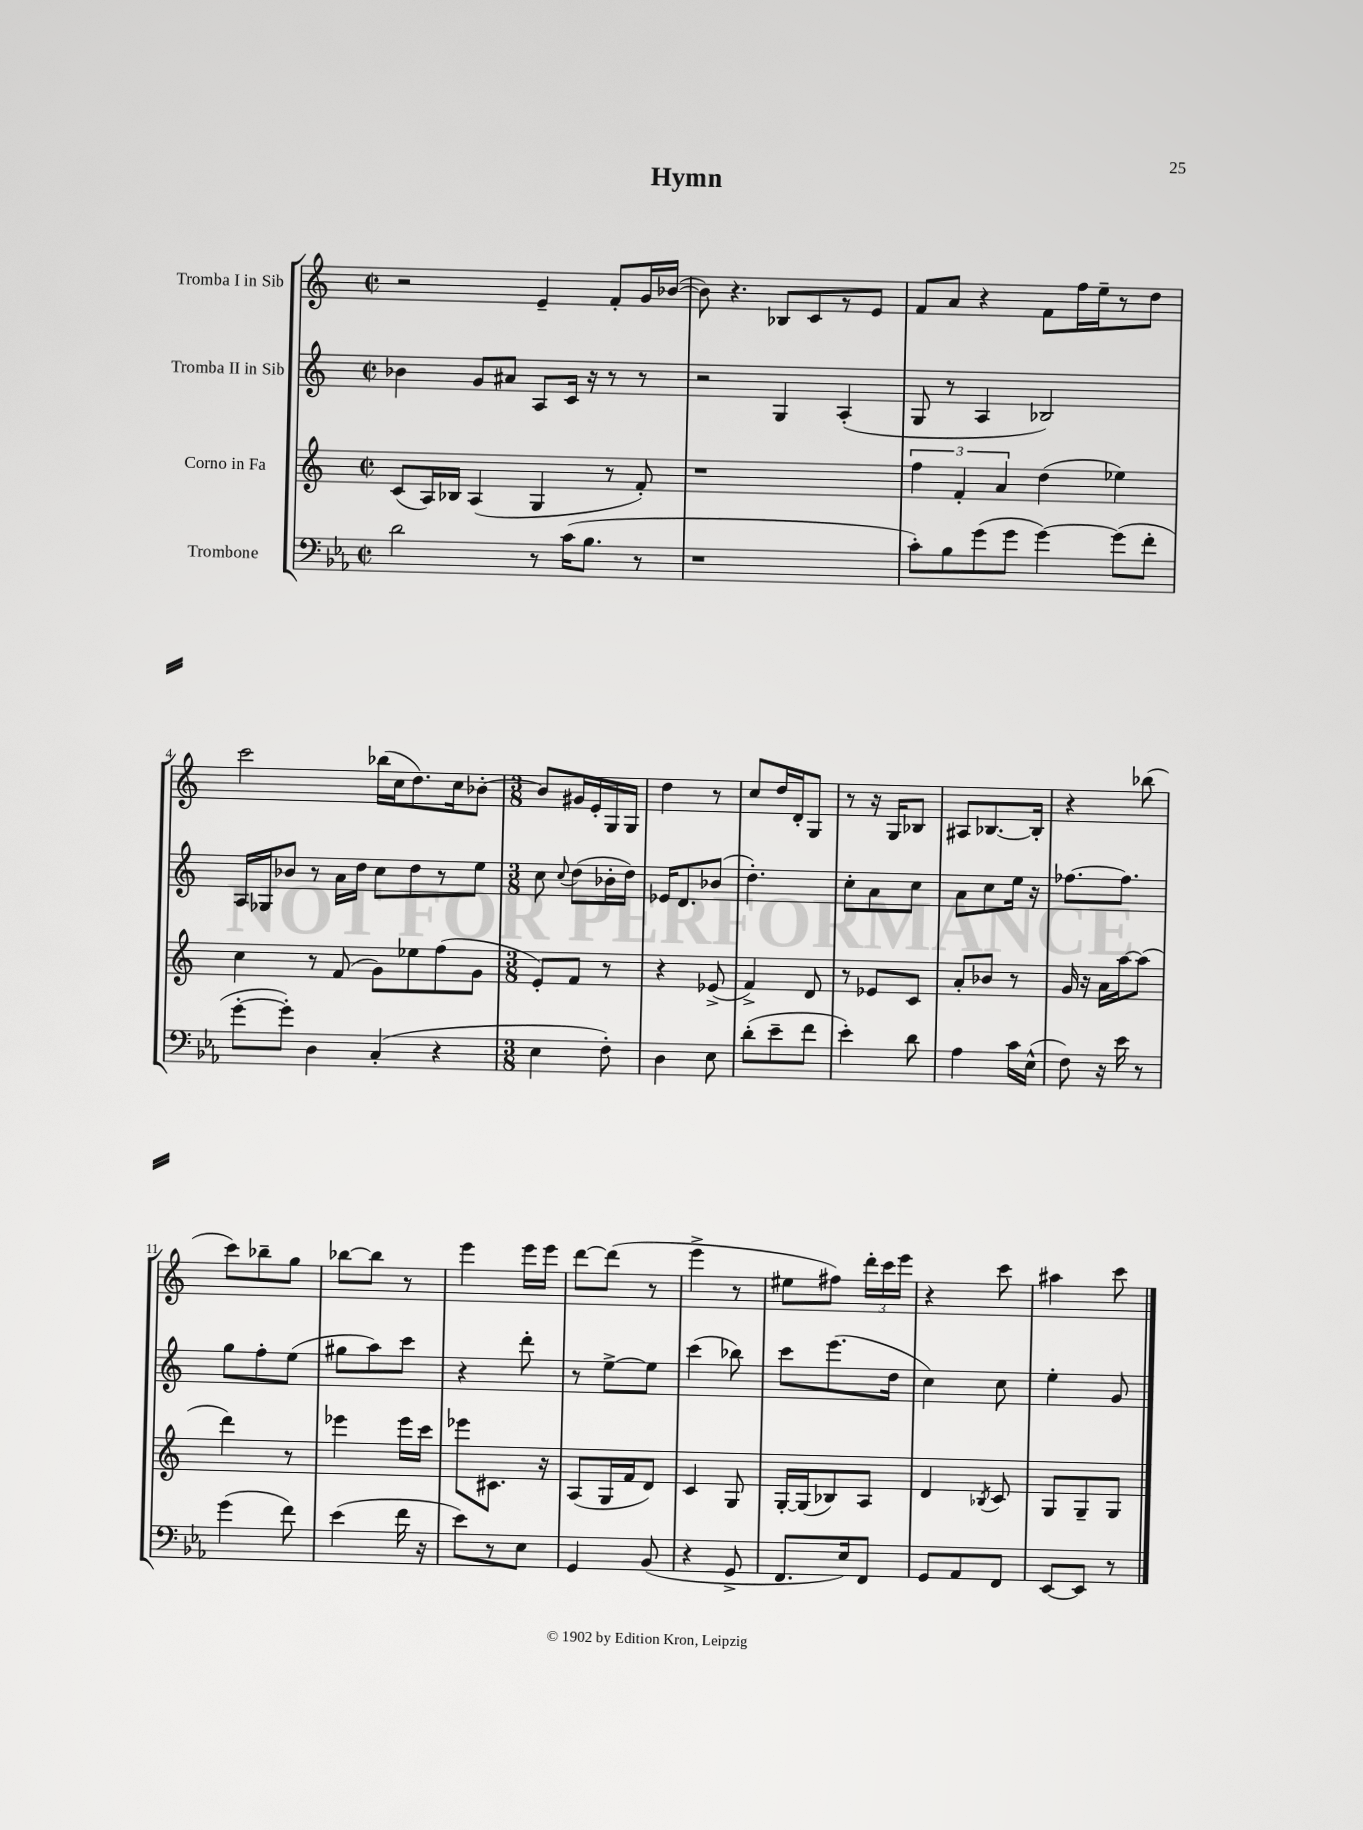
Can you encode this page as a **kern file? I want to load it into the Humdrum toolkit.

**kern	**kern	**kern	**kern
*staff4	*staff3	*staff2	*staff1
*clefF4	*clefG2	*clefG2	*clefG2
*k[b-e-a-]	*k[]	*k[]	*k[]
*M2/2	*M2/2	*M2/2	*M2/2
*met(c|)	*met(c|)	*met(c|)	*met(c|)
2d	(8c	4b-	2r
.	16A)	.	.
.	16B-	.	.
.	(4A	8g	.
.	.	8a#	.
8r	4G	8A	4e~
(16c	.	16c	.
8.B-	.	16r	.
.	8r	8r	8f'
8r	8f')	8r	16g
.	.	.	([16b-
=	=	=	=
1r	1r	2r	8b-])
.	.	.	4.r
.	.	4G	8B-
.	.	.	8c
.	.	(4A'	8r
.	.	.	8e
=	=	=	=
8c')	6ff	8G	8f
8B-	.	8r	8a
.	6f'	.	.
(8g	.	4A	4r
.	6a	.	.
8g	.	.	.
[4g)	(4dd	2B-)	8f
.	.	.	16ff
.	.	.	16ee~
(8g]	4ee-)	.	8r
8f'	.	.	8dd
=	=	=	=
[8g'	4cc	16A	2ccc
.	.	16G-	.
8g'])	.	8b-	.
4D	8r	8r	.
.	(8f	16a	.
.	.	16dd	.
(4C'	8g)	8cc	(16bb-
.	.	.	16cc
.	8ee-	8dd	8.dd)
4r	(8ff	8r	.
.	.	.	16cc
.	8g	8ee	[8b-'
=	=	=	=
*M3/8	*M3/8	*M3/8	*M3/8
4E-	8e')	8cc	8b-]
.	.	8qqcc	.
.	8f	(8dd	16g#
.	.	.	16e'
8F')	8r	16b-'	16G
.	.	16dd)	16G
=	=	=	=
4D	4r	16e-	4dd
.	.	8.d	.
8E-	(8e-^	(8b-	8r
=	=	=	=
(8d'	4f^)	4.dd')	8cc
8e-~	.	.	16dd
.	.	.	16d'
8f	8d	.	8G
=	=	=	=
4e-')	8r	8cc'	8r
.	8e-	8a	16r
.	.	.	16G
8d	8c	8cc	8B-
=	=	=	=
4A-	8a'	8a	8A#
.	8b-	8cc	[8.B-
16c	8r	16ee	.
(16E-^^	.	16r	16B-']
=	=	=	=
8F)	16g	[8.ff-	4r
.	16r	.	.
16r	16a	.	.
16e-	[16aa	8.ff-]	.
8r	(8aa]	.	(8bb-
=	=	=	=
(4g	4ddd)	8gg	8ccc)
.	.	8ff'	8bb-~
8f)	8r	(8ee	8gg
=	=	=	=
(4e-	4eee-	8gg#	[8bb-
.	.	8aa)	8bb-]
16f	16eee-	8ccc	8r
16r	16ccc	.	.
=	=	=	=
8e-)	8eee-	4r	4eee
8r	8.c#	.	.
8E-	.	8ddd'	16eee
.	16r	.	16eee
=	=	=	=
4GG	(8A	8r	[8ddd
.	16G	[8ee^	(8ddd]
.	16f	.	.
(8BB-	8d)	8ee]	8r
=	=	=	=
4r	4c	(4ccc	4eee^
8GG^	8G	8bb-)	8r
=	=	=	=
8.FF	[16G'	8ccc	8ee#
.	(16G]	.	.
.	8B-)	(8.eee	8ff#)
16E-)	.	.	.
8FF	8A	.	24ddd'
.	.	.	24ccc
.	.	16dd	.
.	.	.	24eee
=	=	=	=
8GG	4d	4cc)	4r
8AA-	.	.	.
.	8qB-	.	.
8FF	8c	8cc	8ccc
=	=	=	=
[8EE-	8G	4ee'	4aa#
8EE-]	8G~	.	.
8r	8G	8g	8ccc
==	==	==	==
*-	*-	*-	*-
